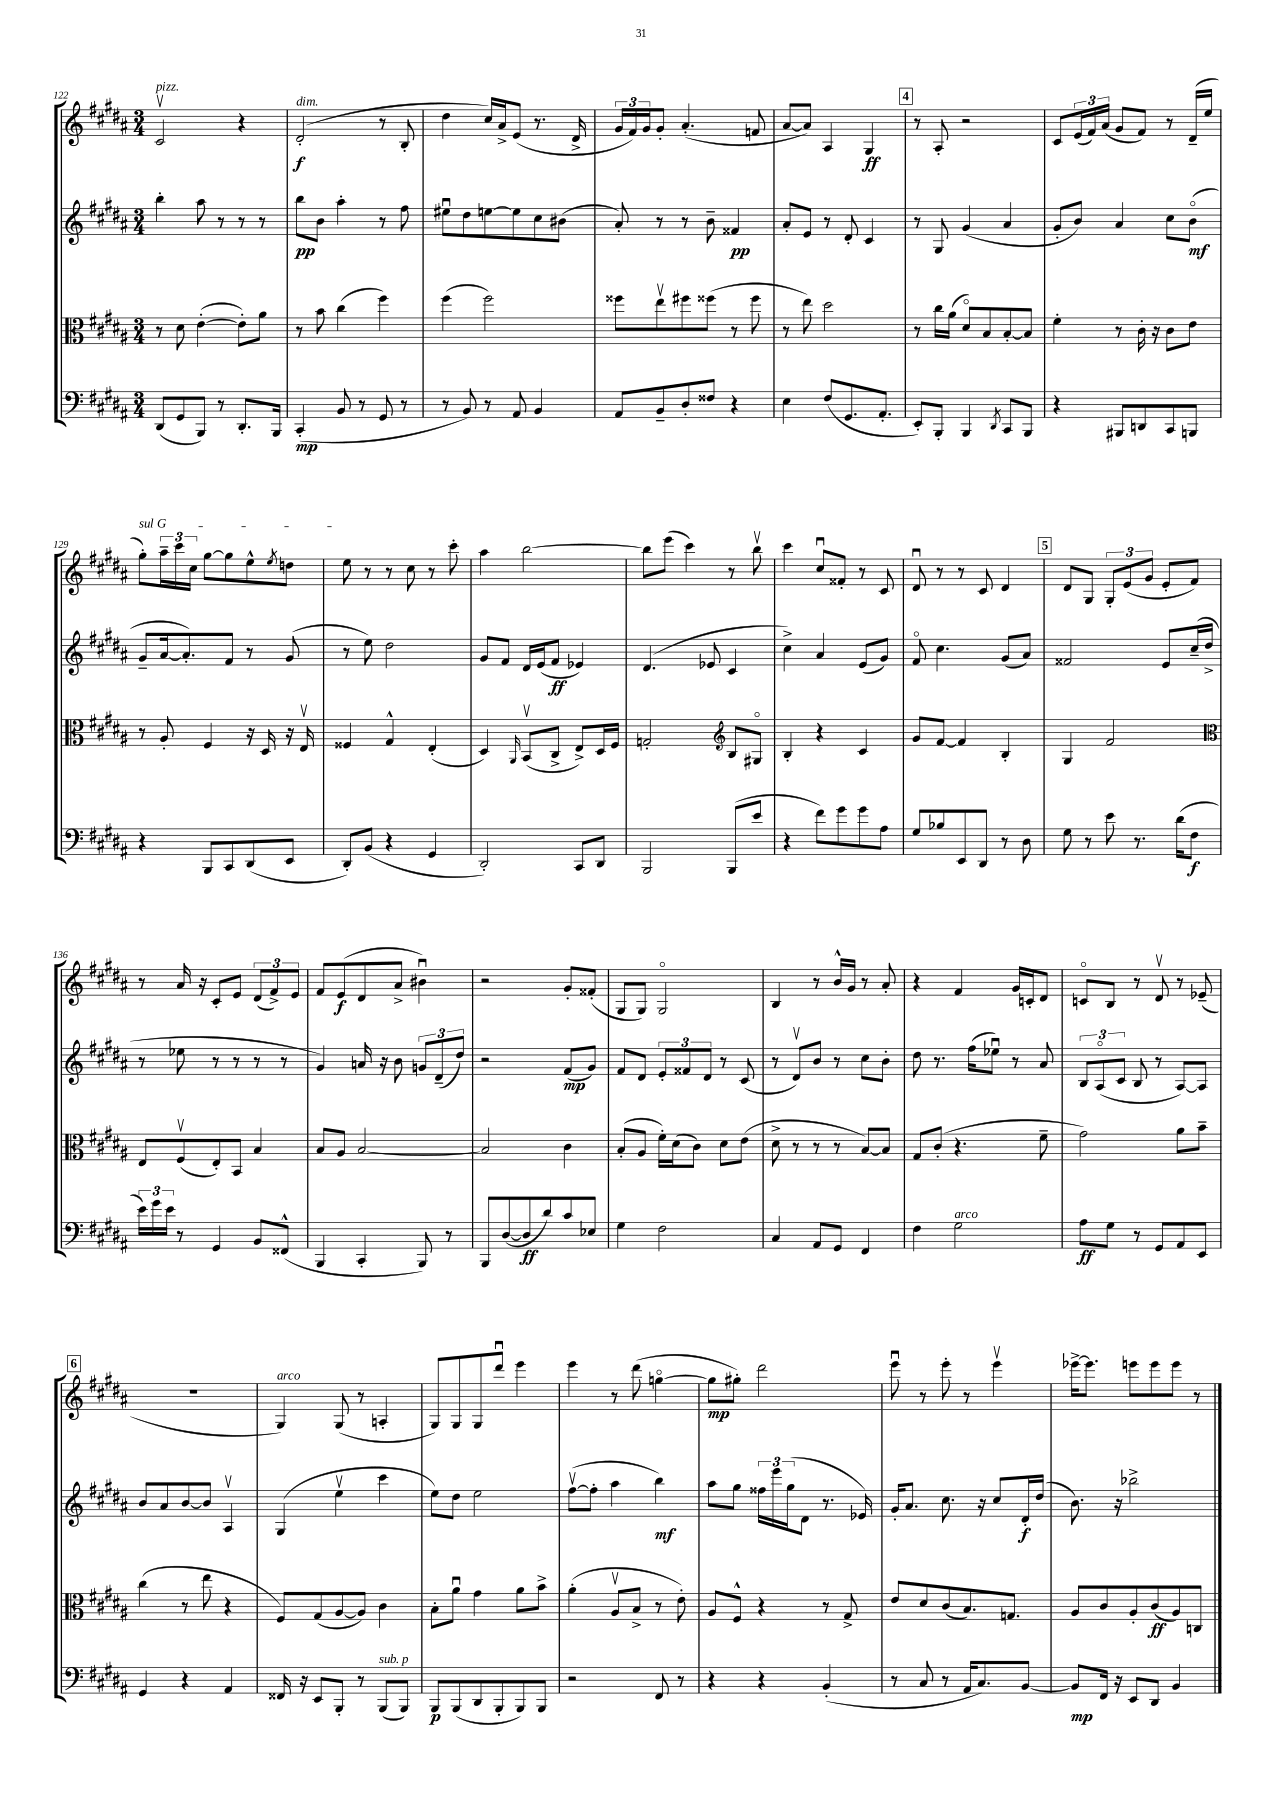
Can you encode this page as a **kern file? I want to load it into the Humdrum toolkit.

**kern	**dynam	**kern	**dynam	**kern	**dynam	**kern	**dynam
*part4	*part4	*part3	*part3	*part2	*part2	*part1	*part1
*staff4	*staff4	*staff3	*staff3	*staff2	*staff2	*staff1	*staff1
*clefF4	*	*clefC3	*	*clefG2	*	*clefG2	*
*k[f#c#g#d#a#]	*	*k[f#c#g#d#a#]	*	*k[f#c#g#d#a#]	*	*k[f#c#g#d#a#]	*
*M3/4	*	*M3/4	*	*M3/4	*	*M3/4	*
=122	=122	=122	=122	=122	=122	=122	=122
!	!	!	!	!	!	!LO:TX:a:i:t=pizz.	!
(8DD#/L	.	8r	.	4bb'\	.	2c#v/	.
8GG#/	.	8d#\	.	.	.	.	.
8BBB/J)	.	([4e'\	.	8aa#\	.	.	.
8r	.	.	.	8r	.	.	.
8.DD#'/L	.	8e'\L])	.	8r	.	4r	.
.	.	8a#\J	.	8r	.	.	.
16BBB/Jk	.	.	.	.	.	.	.
=123	=123	=123	=123	=123	=123	=123	=123
!	!	!	!	!	!	!LO:TX:a:i:t=dim.	!
(4CC#'/	mp	8r	.	8bb\L	pp	(2d#'/	f
.	.	8b\	.	8b\J	.	.	.
8BB/	.	(4cc#\	.	4aa#'\	.	.	.
8r	.	.	.	.	.	.	.
8GG#/	.	4ff#\)	.	8r	.	8r	.
8r	.	.	.	8ff#\	.	8B'/	.
=124	=124	=124	=124	=124	=124	=124	=124
8r	.	(4ff#\	.	8ee#Xu\L	.	4dd#\	.
8BB/)	.	.	.	8dd#\	.	.	.
8r	.	2ff#\)	.	[8een\	.	16cc#/LL)	.
.	.	.	.	.	.	16a#^/J	.
8AA#/	.	.	.	8ee\]	.	(8e/J	.
4BB/	.	.	.	8cc#\	.	8.r	.
.	.	.	.	(8b#X\J	.	.	.
.	.	.	.	.	.	16d#^/	.
=125	=125	=125	=125	=125	=125	=125	=125
8AA#/L	.	8ff##X\L	.	8a#'/)	.	24g#/LL	.
.	.	.	.	.	.	24f#/)	.
.	.	.	.	.	.	24g#/J	.
8BB~/	.	8eev\	.	8r	.	8g#'/J	.
8D#'/	.	8ff#X\	.	8r	.	(4.a#'/	.
8F##X/J	.	(8ff##X\J	.	8b~\	.	.	.
4r	.	8r	.	4f##X/	pp	.	.
.	.	8ff##\	.	.	.	8fn/	.
=126	=126	=126	=126	=126	=126	=126	=126
4E\	.	8r	.	8a#'/L	.	[8a#/L	.
.	.	8ee\)	.	8e/J	.	8a#/J])	.
(8F#/L	.	2dd#\	.	8r	.	4A#/	.
8.GG#/	.	.	.	8d#'/	.	.	.
.	.	.	.	4c#/	.	4G#/	ff
8.AA#'/J	.	.	.	.	.	.	.
!!LO:REH:place=s1:t=4
=127	=127	=127	=127	=127	=127	=127	=127
8EE'/L)	.	8r	.	8r	.	8r	.
8BBB'/J	.	16cc#\LL	.	8G#/	.	8A#'/	.
.	.	(16a#\JJ	.	.	.	.	.
4BBB/	.	8d#/L)	.	(4g#/	.	2r	.
.	.	8B/	.	.	.	.	.
8qDD#/	.	.	.	.	.	.	.
8CC#/L	.	[8B'/	.	4a#/	.	.	.
8BBB/J	.	8B/J]	.	.	.	.	.
=128	=128	=128	=128	=128	=128	=128	=128
4r	.	4f#'\	.	8g#'/L	.	8c#/L	.
.	.	.	.	8b/J)	.	(24e/L	.
.	.	.	.	.	.	24f#/)	.
.	.	.	.	.	.	(24a#/JJ	.
8BBB#X/L	.	8r	.	4a#/	.	8g#/L	.
8DDn/	.	16c#'\	.	.	.	8f#/J)	.
.	.	16r	.	.	.	.	.
8CC#/	.	8c#\L	.	8cc#\L	.	8r	.
8BBBn/J	.	8e\J	.	(8b\J	mf	(16d#~/LL	.
.	.	.	.	.	.	16ee/JJ	.
!!LO:LB:g=z
=129	=129	=129	=129	=129	=129	=129	=129
!	!	!	!	!	!	!LO:TX:a:i:t=sul G	!
4r	.	8r	.	8g#~/L	.	8gg#'\L)	.
.	.	8A#'/	.	[16a#/k	.	24aa#~\L	.
.	.	.	.	.	.	24ccc#\	.
.	.	.	.	8.a#'/])	.	.	.
.	.	.	.	.	.	24cc#\JJ	.
8BBB/L	.	4F#/	.	.	.	[8gg#\L	.
8CC#/	.	.	.	8f#/J	.	8gg#\]	.
(8DD#/	.	16r	.	8r	.	8ee^^\	.
.	.	16D#/	.	.	.	.	.
.	.	.	.	.	.	8qee/	.
8EE/J	.	16r	.	(8g#/	.	8ddn\J	.
.	.	16Ev/	.	.	.	.	.
=130	=130	=130	=130	=130	=130	=130	=130
8DD#'/L)	.	4F##X/	.	8r	.	8ee\	.
(8BB/J	.	.	.	8ee\)	.	8r	.
4r	.	4G#^^/	.	2dd#\	.	8r	.
.	.	.	.	.	.	8cc#\	.
4GG#/	.	(4E'/	.	.	.	8r	.
.	.	.	.	.	.	8ccc#'\	.
=131	=131	=131	=131	=131	=131	=131	=131
2DD#'/)	.	4D#/)	.	8g#/L	.	4aa#\	.
.	.	.	.	8f#/J	.	.	.
.	.	16qqAA#/	.	.	.	.	.
.	.	(8BBv/L	.	16d#/LL	.	[2bb\	.
.	.	.	.	(16e/J	.	.	.
.	.	8C#^/J	.	8f#/J	ff	.	.
8CC#/L	.	8E^/L)	.	4e-X/)	.	.	.
8DD#/J	.	16D#/L	.	.	.	.	.
.	.	16F#/JJ	.	.	.	.	.
=132	=132	=132	=132	=132	=132	=132	=132
2BBB/	.	2Gn'/	.	(4.d#/	.	8bb\L]	.
.	.	.	.	.	.	(8eee\J	.
.	.	.	.	.	.	4ccc#\)	.
.	.	.	.	8e-X/	.	.	.
*	*	*clefG2	*	*	*	*	*
(8BBB/L	.	8B/L	.	4c#/	.	8r	.
8e/J	.	8G#X/J	.	.	.	8bbv\	.
=133	=133	=133	=133	=133	=133	=133	=133
4r	.	4B'/	.	4cc#^\)	.	4ccc#\	.
8f#\L)	.	4r	.	4a#/	.	8cc#u/L	.
8g#\	.	.	.	.	.	8f##X'/J	.
8g#\	.	4c#/	.	(8e/L	.	8r	.
8A#\J	.	.	.	8g#/J)	.	8c#/	.
=134	=134	=134	=134	=134	=134	=134	=134
8G#/L	.	8g#/L	.	8f#/	.	8d#u/	.
8B-X/	.	[8f#/J	.	4.cc#\	.	8r	.
8EE/	.	4f#/]	.	.	.	8r	.
8DD#/J	.	.	.	.	.	8c#/	.
8r	.	4B'/	.	(8g#/L	.	4d#/	.
8D#\	.	.	.	8a#/J)	.	.	.
!!LO:REH:place=s1:t=5
=135	=135	=135	=135	=135	=135	=135	=135
8G#\	.	4G#/	.	2f##X/	.	8d#/L	.
8r	.	.	.	.	.	8G#/J	.
8e\	.	2f#/	.	.	.	12G#'/L	.
.	.	.	.	.	.	(12e/	.
8.r	.	.	.	.	.	.	.
.	.	.	.	.	.	12g#/J	.
.	.	.	.	8e/L	.	8e'/L	.
(16d#\KL	.	.	.	.	.	.	.
8F#\J	f	.	.	(16cc#~/L	.	8f#/J)	.
.	.	.	.	16dd#^/JJ	.	.	.
!!LO:LB:g=z
=136	=136	=136	=136	=136	=136	=136	=136
*	*	*clefC3	*	*	*	*	*
24e\LL)	.	8E/L	.	8r	.	8r	.
24g#\	.	.	.	.	.	.	.
24e\JJ	.	.	.	.	.	.	.
8r	.	(8F#v/	.	8ee-X\	.	16a#/	.
.	.	.	.	.	.	16r	.
4GG#/	.	8E'/)	.	8r	.	8c#'/L	.
.	.	8BB/J	.	8r	.	8e/J	.
8BB/L	.	4B/	.	8r	.	(12d#/L	.
.	.	.	.	.	.	12f#^/)	.
(8FF##X^^/J	.	.	.	8r	.	.	.
.	.	.	.	.	.	12e/J	.
=137	=137	=137	=137	=137	=137	=137	=137
4BBB/	.	8B/L	.	4g#/)	.	8f#/L	.
.	.	8A#/J	.	.	.	(8e/	f
4CC#'/	.	[2B/	.	16an/	.	8d#/	.
.	.	.	.	16r	.	.	.
.	.	.	.	8b\	.	8a#^/J	.
8BBB/)	.	.	.	12gn/L	.	4b#Xu\)	.
.	.	.	.	(12d#~/	.	.	.
8r	.	.	.	.	.	.	.
.	.	.	.	12dd#/J)	.	.	.
=138	=138	=138	=138	=138	=138	=138	=138
8BBB/L	.	2B/]	.	2r	.	2r	.
([8D#/	.	.	.	.	.	.	.
8D#/]	ff	.	.	.	.	.	.
8d#/)	.	.	.	.	.	.	.
8c#/	.	4c#\	.	(8f#/L	mp	8g#'/L	.
8E-X/J	.	.	.	8g#/J)	.	(8f##X'/J	.
=139	=139	=139	=139	=139	=139	=139	=139
4G#\	.	(8B'/L	.	8f#/L	.	8G#/L	.
.	.	8A#/J	.	8d#/J	.	8G#/J)	.
2F#\	.	16f#'\LL)	.	12e'/L	.	2G#/	.
.	.	(16d#\J	.	.	.	.	.
.	.	.	.	12f##X/	.	.	.
.	.	8c#\J)	.	.	.	.	.
.	.	.	.	12d#/J	.	.	.
.	.	8d#\L	.	8r	.	.	.
.	.	(8e\J	.	(8c#/	.	.	.
=140	=140	=140	=140	=140	=140	=140	=140
4C#/	.	8d#^\	.	8r	.	4B/	.
.	.	8r	.	8d#v/L)	.	.	.
8AA#/L	.	8r	.	8b/J	.	8r	.
8GG#/J	.	8r	.	8r	.	16b^^/LL	.
.	.	.	.	.	.	16g#/JJ	.
4FF#/	.	[8B/L)	.	8cc#\L	.	8r	.
.	.	8B/J]	.	8b'\J	.	8a#'/	.
=141	=141	=141	=141	=141	=141	=141	=141
4F#\	.	8G#/L	.	8dd#\	.	4r	.
.	.	(8c#'/J	.	8.r	.	.	.
!LO:TX:a:i:t=arco	!	!	!	!	!	!	!
2G#\	.	4.r	.	.	.	4f#/	.
.	.	.	.	(16ff#\KL	.	.	.
.	.	.	.	8ee-Xu\J)	.	.	.
.	.	.	.	8r	.	16g#/LL	.
.	.	.	.	.	.	16cn'/J	.
.	.	8f#~\	.	8a#/	.	8d#/J	.
=142	=142	=142	=142	=142	=142	=142	=142
8A#\L	ff	2g#\)	.	12B/L	.	8cn/L	.
.	.	.	.	(12A#/	.	.	.
8G#\J	.	.	.	.	.	8B/J	.
.	.	.	.	12c#/J	.	.	.
8r	.	.	.	8B/	.	8r	.
8GG#/L	.	.	.	8r	.	8d#v/	.
8AA#/	.	8a#\L	.	[8A#/L)	.	8r	.
8EE/J	.	8b~\J	.	8A#/J]	.	(8e-X~/	.
!!LO:LB:g=z
!!LO:REH:place=s1:t=6
=143	=143	=143	=143	=143	=143	=143	=143
4GG#/	.	(4cc#\	.	8b/L	.	2.r	.
.	.	.	.	8a#/	.	.	.
4r	.	8r	.	[8b/	.	.	.
.	.	8ee\	.	8b/J]	.	.	.
4AA#/	.	4r	.	4A#v/	.	.	.
=144	=144	=144	=144	=144	=144	=144	=144
!	!	!	!	!	!	!LO:TX:a:i:t=arco	!
16FF##X/	.	8F#/L)	.	(4G#/	.	4G#/)	.
16r	.	.	.	.	.	.	.
8EE/L	.	(8G#/	.	.	.	.	.
8BBB'/J	.	[8A#/	.	4eev\	.	(8G#/	.
8r	.	8A#/J])	.	.	.	8r	.
!LO:TX:a:i:t=sub. p	!	!	!	!	!	!	!
(8BBB/L	.	4c#\	.	4ccc#\	.	4An'/	.
8BBB/J)	.	.	.	.	.	.	.
=145	=145	=145	=145	=145	=145	=145	=145
8BBB/L	p	8B'\L	.	8ee\L)	.	8G#/L)	.
(8BBB/	.	8a#u\J	.	8dd#\J	.	8G#/	.
8DD#/	.	4g#\	.	2ee\	.	8G#/	.
8BBB'/	.	.	.	.	.	8ddd#u/J	.
8BBB/)	.	8a#\L	.	.	.	4eee\	.
8BBB/J	.	8b^\J	.	.	.	.	.
=146	=146	=146	=146	=146	=146	=146	=146
2r	.	(4a#'\	.	([8ff#v\L	.	4eee\	.
.	.	.	.	8ff#'\J]	.	.	.
.	.	8A#v/L	.	4aa#\	.	8r	.
.	.	8B^/J	.	.	.	(8ddd#\	.
8FF#/	.	8r	.	4bb\)	mf	[4ggn\	.
8r	.	8e'\)	.	.	.	.	.
=147	=147	=147	=147	=147	=147	=147	=147
4r	.	8A#/L	.	8aa#\L	.	8gg\L]	mp
.	.	8F#^^/J	.	8gg#\J	.	8gg#X'\J)	.
4r	.	4r	.	24ff##X\LL	.	2ddd#\	.
.	.	.	.	24eee\	.	.	.
.	.	.	.	(24gg#\J	.	.	.
.	.	.	.	8d#\J	.	.	.
(4BB'/	.	8r	.	8.r	.	.	.
.	.	8G#^/	.	.	.	.	.
.	.	.	.	16e-X/)	.	.	.
=148	=148	=148	=148	=148	=148	=148	=148
8r	.	8e/L	.	16g#'/KL	.	8eeeu\	.
.	.	.	.	8.a#/J	.	.	.
8C#/	.	8d#/	.	.	.	8r	.
8r	.	(8c#/	.	8.cc#\	.	8eee'\	.
16AA#/KL	.	8.B/)	.	.	.	8r	.
8.C#/)	.	.	.	16r	.	.	.
.	.	.	.	8cc#/L	.	4eeev\	.
.	.	8.Gn/J	.	.	.	.	.
[8BB/J	.	.	.	16d#'/L	f	.	.
.	.	.	.	(16dd#/JJ	.	.	.
=149	=149	=149	=149	=149	=149	=149	=149
8BB/L]	mp	8A#/L	.	8.b\)	.	[16eee-X^\KL	.
.	.	.	.	.	.	8.eee-\J]	.
16FF#/Jk	.	8c#/	.	.	.	.	.
16r	.	.	.	16r	.	.	.
8EE/L	.	8A#'/	.	2bb-X^\	.	8eeen\L	.
8DD#/J	.	(8c#/	ff	.	.	8eee\	.
4BB/	.	8A#/)	.	.	.	8eee\J	.
.	.	8Cn/J	.	.	.	8r	.
==	==	==	==	==	==	==	==
*-	*-	*-	*-	*-	*-	*-	*-
